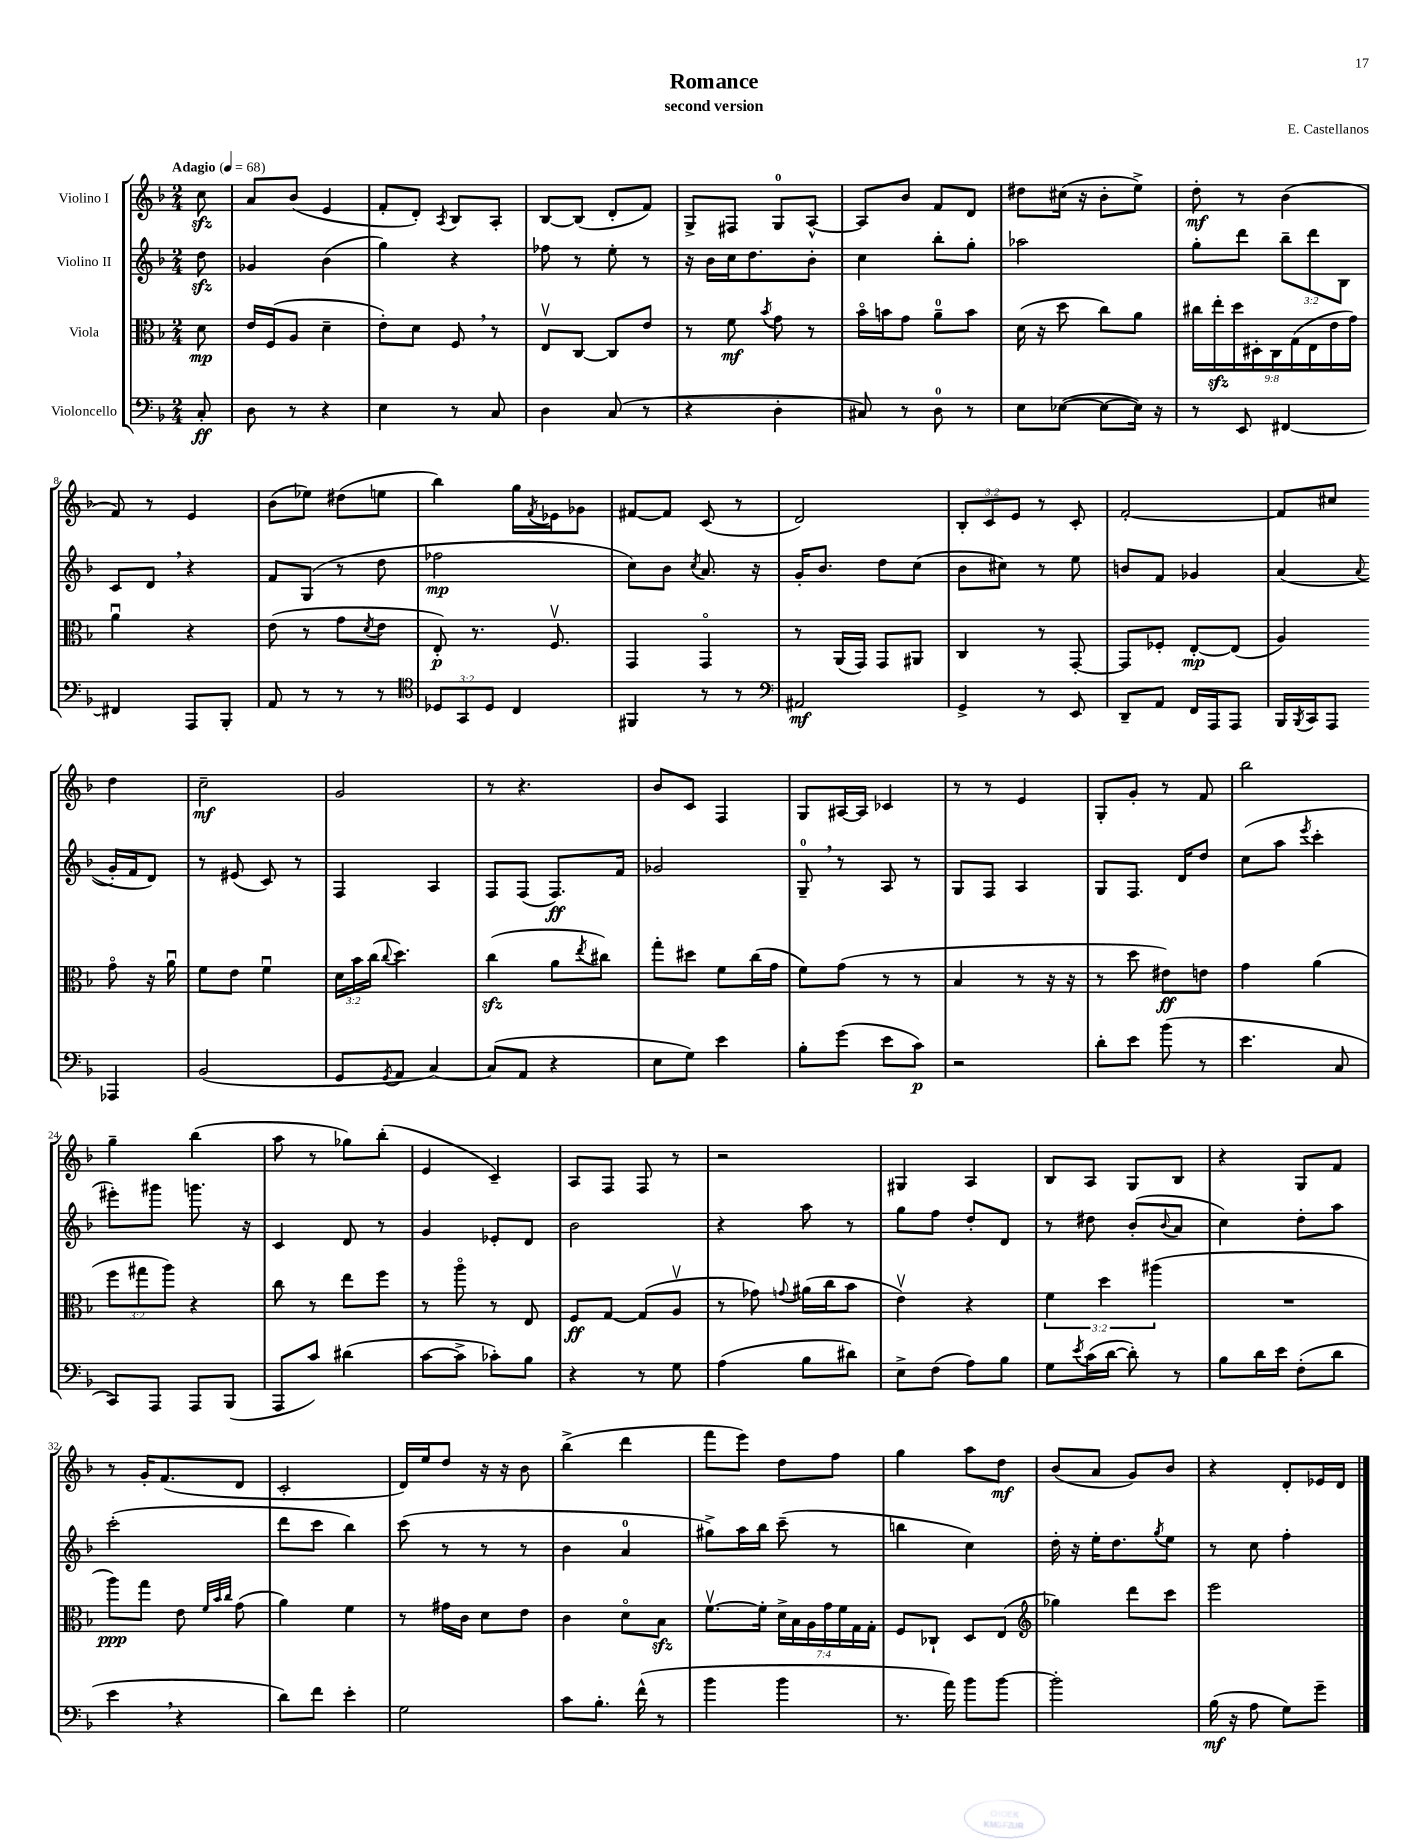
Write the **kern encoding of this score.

**kern	**kern	**kern	**kern
*staff4	*staff3	*staff2	*staff1
*clefF4	*clefC3	*clefG2	*clefG2
*k[b-]	*k[b-]	*k[b-]	*k[b-]
*M2/4	*M2/4	*M2/4	*M2/4
*MM68	*MM68	*MM68	*MM68
8C'/	8d\	8dd\	8cc\
=	=	=	=
8D\	16e/LL	4g-/	8a/L
.	(16F/J	.	.
8r	8A/J	.	(8b-/J
4r	4d~\	(4b-\	4e/
=	=	=	=
4E\	8e'\L)	4gg\)	8f'/L
.	8d\J	.	8d'/J)
.	.	.	8qA/
8r	8F/	4r	8B-/L
8C/	8r	.	8A'/J
=	=	=	=
4D\	8Ev/L	8ff-\	[8B-/L
.	[8C/J	8r	(8B-/]J
(8C/	8C/]L	8ee'\	8d'/L
8r	8e/J	8r	8f/J)
=	=	=	=
4r	8r	16r	8G^/L
.	.	16b-\LL	.
.	8f\	16cc\J	8F#/J
.	.	8.dd\	.
.	8qb-/	.	.
4D'\	8g\	.	8G/L
.	8r	8b-'\J	[8A^^/J
=	=	=	=
8C#/)	16b-o\LL	4cc\	8A/]L
.	16b\J	.	.
8r	8g\J	.	8b-/J
8D\	8a~\L	8bb-'\L	8f/L
8r	8b\J	8gg'\J	8d/J
=	=	=	=
8E\L	(16d\	2aa-\	8dd#\L
.	16r	.	.
([8E-\J	8dd\	.	(16cc#\Jk
.	.	.	16r
8E-\_L	8cc\L)	.	8b-'\L
16E-\]Jk)	8a\J	.	8ee^\J)
16r	.	.	.
=	=	=	=
8r	18cc#\LL	8gg'\L	8dd'\
.	18ee'\	.	.
.	18dd\	.	.
8EE/	.	8ddd\J	8r
.	18D#'\	.	.
.	18C\	.	.
[4FF#/	.	12bb-~\L	(4b-\
.	(18G\	.	.
.	18E\	12ddd\	.
.	18e\	.	.
.	.	12B-\J	.
.	18g\JJ)	.	.
=	=	=	=
4FF#/]	4au\	8c/L	8f/)
.	.	8d/J	8r
8AAA/L	4r	4r	4e/
8BBB-'/J	.	.	.
=	=	=	=
8AA/	(8e\	8f/L	(8b-\L
8r	8r	(8G/J	8ee-\J)
8r	8g\L	8r	(8dd#\L
.	8qd/	.	.
8r	8e\J	8dd\	8ee\J
=	=	=	=
*clefC4	*	*	*
12D-/L	8E'/)	2ff-\	4bb-\)
12GG/	.	.	.
.	8.r	.	.
12D-/J	.	.	.
4C/	.	.	16gg\LL
.	.	.	8qf/
.	8.Fv/	.	16e-\J
.	.	.	8g-\J
=	=	=	=
4FF#/	4GG/	8cc\L)	[8f#/L
.	.	8b-\J	8f#/]J
.	.	8qcc/	.
8r	4GGo/	8.a/	(8c/
8r	.	.	8r
.	.	16r	.
=	=	=	=
*clefF4	*	*	*
2AA#/	8r	16g'/LK	2d/)
.	.	8.b-/J	.
.	(16AA/LL	.	.
.	16GG/JJ)	.	.
.	8GG/L	8dd\L	.
.	8AA#/J	(8cc\J	.
=	=	=	=
4GG^/	4C/	8b-\L	12B-'/L
.	.	.	12c/
.	.	8cc#\J)	.
.	.	.	12e/J
8r	8r	8r	8r
8EE/	[8GG'/	8ee\	8c'/
=	=	=	=
8DD~/L	8GG/]L	8b/L	[2f'/
8AA/J	8F-'/J	8f/J	.
16FF/LL	[8E'/L	4g-/	.
16AAA/J	.	.	.
8AAA/J	(8E/]J	.	.
=	=	=	=
16BBB-/LL	4A/)	(4a/	8f/]L
8qBBB-/	.	.	.
16CC/J	.	.	.
8AAA/J	.	.	8cc#/J
.	.	8qqa/	.
4AAA-/	8go\	16g'/LL	4dd\
.	.	16f/J	.
.	16r	8d/J)	.
.	16au\	.	.
=	=	=	=
(2BB-/	8f\L	8r	2cc~\
.	8e\J	(8e#/	.
.	4fu\	8c/)	.
.	.	8r	.
=	=	=	=
8GG/L	24d\LL	4F/	2g/
.	24b-\	.	.
.	(24cc\JJ	.	.
8qGG/	8qqcc/	.	.
8AA/J	4.dd\)	.	.
[4C/)	.	4A/	.
=	=	=	=
(8C/]L	(4cc\	8F/L	8r
8AA/J	.	(8F/J	4.r
4r	8a\L	8.F/L)	.
.	8qee/	.	.
.	8cc#\J)	.	.
.	.	16f/Jk	.
=	=	=	=
8E\L	8gg'\L	2g-/	8b-/L
8G\J)	8dd#\J	.	8c/J
4e\	8f\L	.	4F/
.	(16cc\L	.	.
.	16g\JJ	.	.
=	=	=	=
8B-'\L	8f\L)	8G~/	8G/L
(8g\J	(8g\J	8r	[16A#/L
.	.	.	16A#/]JJ
8e\L	8r	8A/	4c-/
8c\J)	8r	8r	.
=	=	=	=
2r	4B-/	8G/L	8r
.	.	8F/J	8r
.	8r	4A/	4e/
.	16r	.	.
.	16r	.	.
=	=	=	=
8d'\L	8r	8G/L	8G'/L
8e\J	8dd\	8.F/J	8g'/J
(8b-\	8e#\L)	.	8r
.	.	16d/LK	.
8r	8e\J	8dd/J	8f/
=	=	=	=
4.e\	4g\	(8cc\L	2bb-\
.	.	8aa\J	.
.	.	8qeee/	.
.	(4a\	4ccc'\	.
8C/	.	.	.
=	=	=	=
8CC/L)	12ff\L	8eee#'\L)	4gg~\
.	12gg#\	.	.
8AAA/J	.	8ggg#\J	.
.	12aa\J)	.	.
8AAA/L	4r	8.ggg\	(4bb-\
(8BBB-/J	.	.	.
.	.	16r	.
=	=	=	=
8AAA/L	8cc\	4c/	8aa\
8c/J)	8r	.	8r
(4d#\	8ee\L	8d/	8gg-\L)
.	8ff\J	8r	(8bb-'\J
=	=	=	=
[8c\L	8r	4g/	4e/
8c^\]J	8aao\	.	.
8c-'\L)	8r	8e-'/L	4c~/)
8B-\J	8E/	8d/J	.
=	=	=	=
4r	8F/L	2b-\	8A/L
.	[8G/J	.	8F/J
8r	(8G/]L	.	8F/
8G\	8Av/J	.	8r
=	=	=	=
(4A\	8r	4r	2r
.	8g-\)	.	.
.	8qqg/	.	.
8B-\L	(16a#\LL	8aa\	.
.	16cc\J	.	.
8d#\J)	8b-\J	8r	.
=	=	=	=
8E^\L	4ev\)	8gg\L	4G#/
(8F\J	.	8ff\J	.
8A\L)	4r	8dd'/L	4A/
8B-\J	.	8d/J	.
=	=	=	=
8G\L	6f\	8r	8B-/L
8qe/	.	.	.
(16c\L	.	8dd#\	8A/J
.	6dd\	.	.
[16d\JJ	.	.	.
8d'\])	.	(8b-'/L	8G/L
.	(6aa#\	.	.
.	.	8qqb-/	.
8r	.	8a/J	8B-/J
=	=	=	=
8B-\L	2r	4cc\)	4r
16d\L	.	.	.
16e\JJ	.	.	.
(8F'\L	.	8dd'\L	8G/L
8d\J	.	8aa\J	8f/J
=	=	=	=
4e\	8aa\L)	(2ccc'\	8r
.	8gg\J	.	16g'/LK
.	.	.	(8.f/
4r	8e\	.	.
.	32qqf/LLL	.	.
.	32qqb-/	.	.
.	32qqcc/JJJ	.	.
.	(8g\	.	8d/J
=	=	=	=
8d\L)	4a\)	8ddd\L	2c'/
8f\J	.	8ccc\J	.
4e'\	4f\	4bb-\)	.
=	=	=	=
2G\	8r	(8ccc\	16d/LL)
.	.	.	16ee/J
.	16g#\LL	8r	8dd/J
.	16c\JJ	.	.
.	8d\L	8r	16r
.	.	.	16r
.	8e\J	8r	8b-\
=	=	=	=
8c\L	4c\	4b-\	(4bb-^\
8.B-'\J	.	.	.
.	8do\L	4a/	4ddd\
(16f^^\	.	.	.
8r	8B-\J	.	.
=	=	=	=
4b-\	[8.fv\L	8gg#^\L)	8fff\L
.	.	16aa\L	8eee\J)
.	16f'\]Jk	16bb-\JJ	.
4b-\	28d^\LL	(8ccc~\	8dd\L
.	28B-\	.	.
.	28A\	.	.
.	28g\	.	.
.	.	8r	8ff\J
.	28f\	.	.
.	28G\	.	.
.	28G'\JJ	.	.
=	=	=	=
8.r	8F/L	4bb\	4gg\
.	8C-`/J	.	.
16a\)	.	.	.
8b-\L	8D/L	4cc\)	8aa\L
[8b-\J	(8E/J	.	8dd\J
=	=	=	=
*	*clefG2	*	*
2b-'\]	4gg-\)	16dd'\	(8b-/L
.	.	16r	.
.	.	16ee'\LK	8a/J
.	.	8.dd\	.
.	8ddd\L	.	8g/L)
.	.	8qgg/	.
.	8ccc\J	8ee\J	8b-/J
=	=	=	=
(16B-\	2eee\	8r	4r
16r	.	.	.
8A\	.	8cc\	.
8G\L)	.	4ff'\	8d'/L
8g~\J	.	.	16e-/L
.	.	.	16d/JJ
==	==	==	==
*-	*-	*-	*-
